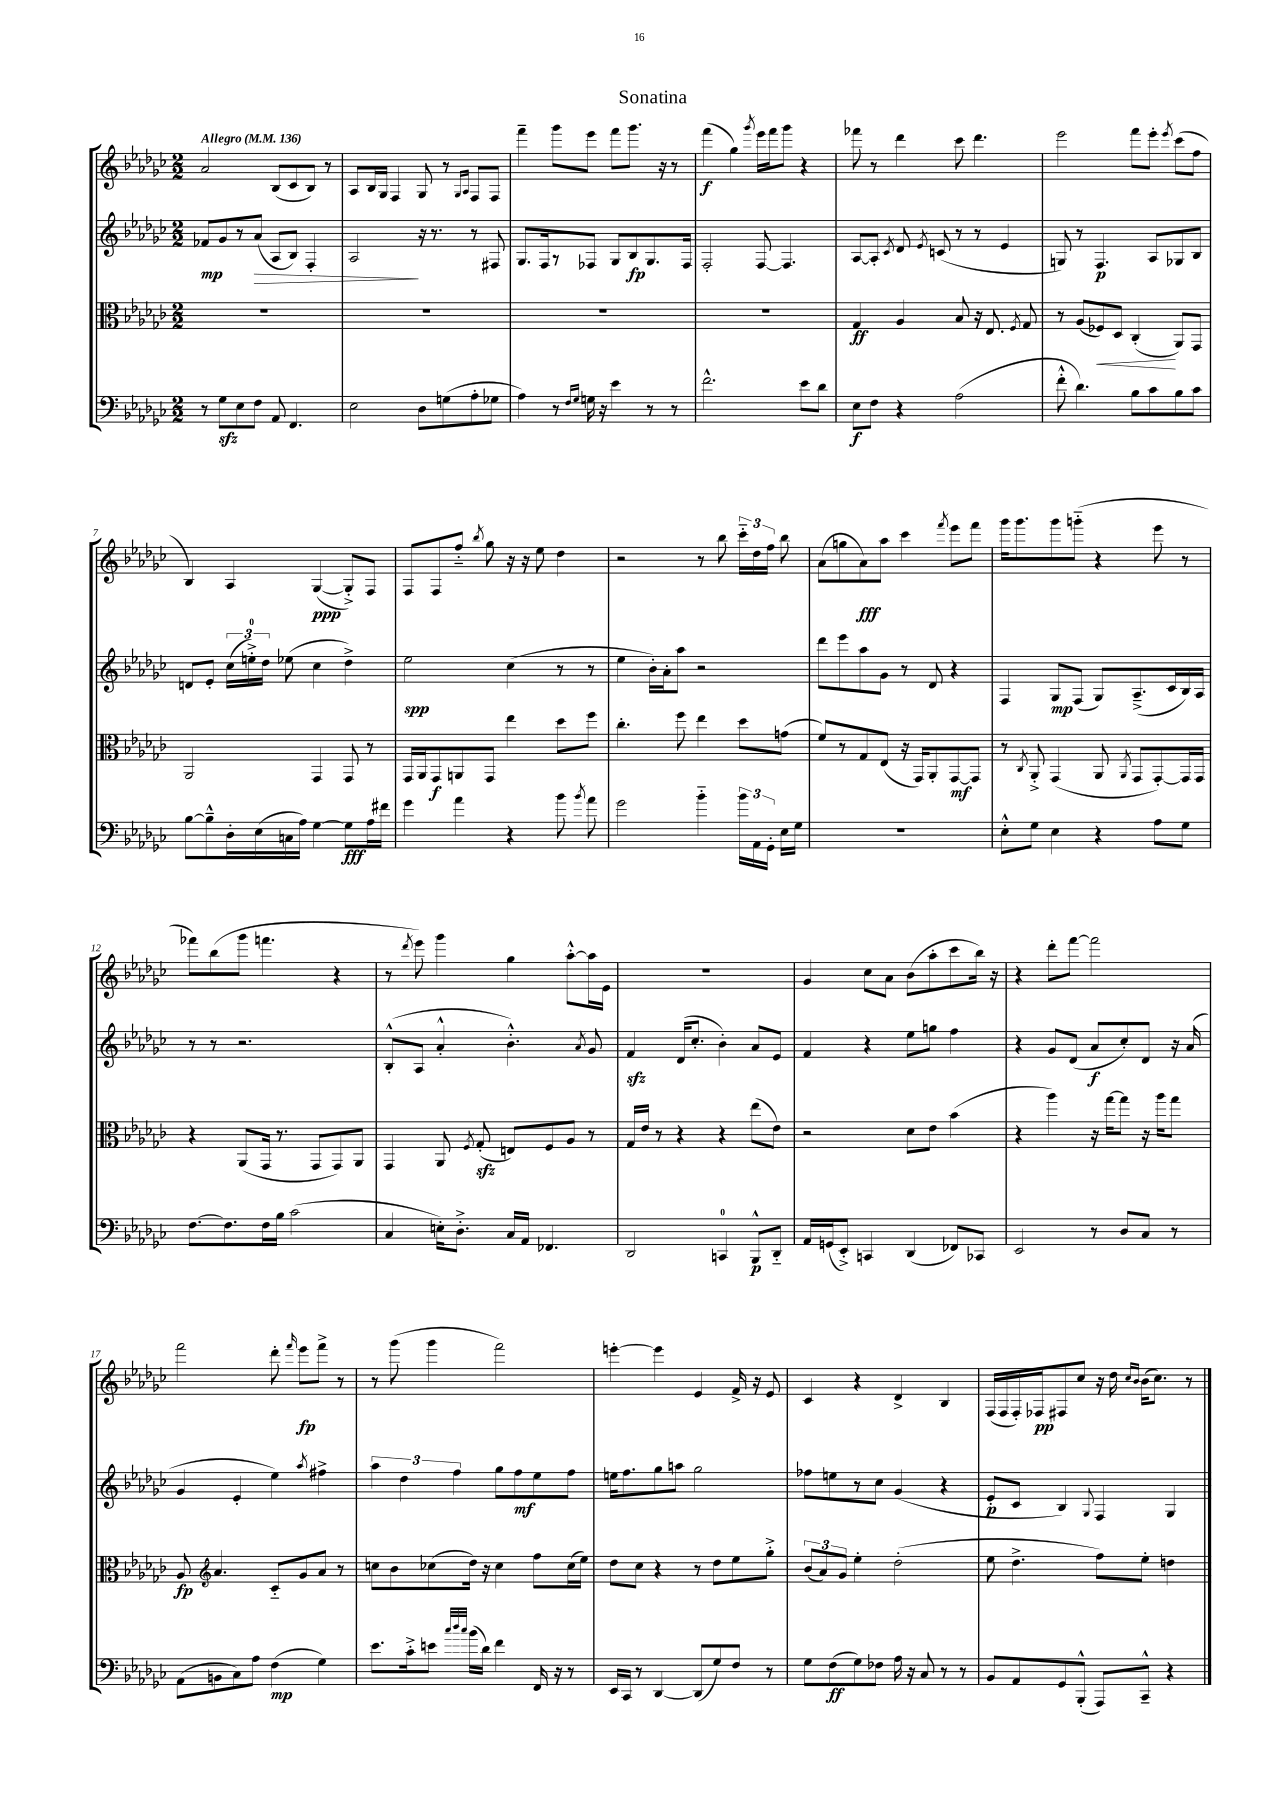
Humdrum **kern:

**kern	**kern	**kern	**kern
*staff4	*staff3	*staff2	*staff1
*clefF4	*clefC3	*clefG2	*clefG2
*k[b-e-a-d-g-c-]	*k[b-e-a-d-g-c-]	*k[b-e-a-d-g-c-]	*k[b-e-a-d-g-c-]
*M2/2	*M2/2	*M2/2	*M2/2
*MM136	*MM136	*MM136	*MM136
8r	1r	8f-	2a-
8G-	.	8g-	.
8E-	.	8r	.
8F	.	(8a-	.
8AA-	.	8A-	(8B-
4.FF	.	8B-)	8c-
.	.	4F'	8B-)
.	.	.	8r
=	=	=	=
2E-	1r	2A-	8A-
.	.	.	16B-
.	.	.	16G-
.	.	.	4F
8D-	.	16r	8G-
.	.	8.r	.
(8G	.	.	8r
.	.	.	16qqG-
.	.	.	16qqA-
8A-'	.	8r	8F
8G-	.	8F#	8F
=	=	=	=
4A-)	1r	8.G-	4fff~
.	.	16F	.
8r	.	8r	8ggg-
16qqF	.	.	.
16qqG-	.	.	.
16G	.	8F-	8eee-
16r	.	.	.
4e-	.	8G-	8fff
.	.	8B-	8.ggg-
8r	.	8.G-	.
.	.	.	16r
8r	.	.	8r
.	.	16F-	.
=	=	=	=
2.f^^	1r	2F'	(4fff
.	.	.	4gg-)
.	.	.	8qggg-
.	.	[8F	16eee-
.	.	.	16fff
.	.	4.F]	8ggg-
8e-	.	.	4r
8d-	.	.	.
=	=	=	=
8E-	4G-	[8A-	8fff-
8F	.	8A-']	8r
.	.	8qc-	.
4r	4A-	8d-	4ddd-
.	.	8qe-	.
.	.	(8c	.
(2A-	8B-	8r	8ccc-
.	16r	8r	4.ddd-
.	8.E-	.	.
.	.	4e-	.
.	8qF	.	.
.	8G-	.	.
=	=	=	=
8f'^^	8r	8G)	2eee-
4.d-)	(8A-	8r	.
.	8F-)	4.F	.
.	8D-	.	.
8B-	(4C-'	.	8fff
8c-	.	8A-	8eee-'
.	.	.	8qeee-
8B-	8AA-)	8G-	(8ccc-
8c-	8GG-	8B-	8ff
=	=	=	=
[8B-	2AA-	8d	4B-)
8B-~^^]	.	8e-'	.
16D-'	.	(24cc-	4A-
.	.	24ee'^)	.
(16E-	.	.	.
.	.	24dd-	.
16C	.	(8ee-	.
16A-)	.	.	.
[4G-	4GG-	4cc-	([4G-
8G-]	8GG-	4dd-^)	8G-'^])
16A-	8r	.	8F
16f#	.	.	.
=	=	=	=
4g-	16GG-	2ee-	8F
.	16AA-	.	.
.	8GG-	.	8F
4a-	8AA	.	8ff'~
.	.	.	8qbb-
.	8GG-	.	8gg-
4r	4ee-	(4cc-	16r
.	.	.	16r
.	.	.	8ee-
8b-	8dd-	8r	4dd-
8qb-	.	.	.
8a-	8ff	8r	.
=	=	=	=
2g-	4.cc-'	4ee-	2r
.	.	16b-')	.
.	.	16a-'	.
.	8ff	8aa-	.
4b-'~	4ee-	2r	8r
.	.	.	8bb-
24b-	8dd-	.	24ccc-'~
24AA-	.	.	24dd-
24GG-'	.	.	24ff
16E-	(8g	.	8bb-
16G-	.	.	.
=	=	=	=
1r	8f)	8ddd-	(8a-
.	8r	8eee-	8gg
.	8G-	8aa-	8a-)
.	(8E-	8g-	8aa-
.	16r	8r	4ccc-
.	16GG-)	.	.
.	8AA-'	8d-	.
.	.	.	8qfff
.	[8GG-	4r	8eee-
.	8GG-]	.	8fff
=	=	=	=
8E-'^^	8r	4F	16ggg-
.	.	.	8.ggg-
.	8qC-	.	.
8G-	8AA-'^	.	.
4E-	(4GG-	8G-	8ggg-
.	.	(8F	(8ggg'~
4r	8AA-	8G-)	4r
.	8qAA-	.	.
.	8GG-	(8.A-~^	.
8A-	[8GG-')	.	8eee-
.	.	16c-	.
8G-	16GG-]	16B-)	8r
.	16GG-	16A-	.
=	=	=	=
[8.F	4r	8r	8fff-)
.	.	8r	(8bb-
8.F]	.	.	.
.	(8AA-	2.r	8ggg-
16F	16GG-	.	4.fff
16B-	8.r	.	.
(2c-	.	.	.
.	8GG-	.	.
.	8GG-)	.	4r
.	8AA-	.	.
=	=	=	=
4C-	4GG-	(8B-'^^	8r
.	.	.	8qddd-
.	.	8A-	8eee-)
16E')	8AA-	4a-'^^	4ggg-
8.D-'^	.	.	.
.	8qF	.	.
.	(8G-'	.	.
16C-	8E)	4.b-'^^)	4gg-
16AA-	.	.	.
4.FF-	8F	.	.
.	8A-	.	[8aa-'^^
.	.	8qa-	.
.	8r	8g-	16aa-]
.	.	.	16e-
=	=	=	=
2DD-	16G-	4f	1r
.	16e-	.	.
.	8r	.	.
.	4r	(16d-	.
.	.	8.cc-'	.
4CC	4r	4b-')	.
8BBB-^^	(8ee-	8a-	.
8DD-'~	8e-)	8e-	.
=	=	=	=
16AA-	2r	4f	4g-
(16GG	.	.	.
8EE-'^)	.	.	.
4CC	.	4r	8cc-
.	.	.	8a-
(4DD-	8d-	8ee-	(8b-
.	8e-	8gg	8aa-'
8FF-)	(4b-	4ff	8ccc-
8CC-	.	.	16bb-)
.	.	.	16r
=	=	=	=
2EE-	4r	4r	4r
.	4aa-)	8g-	8ddd-'
.	.	(8d-	[8fff
8r	16r	8a-	2fff]
.	[16gg-	.	.
8D-	8gg-]	8cc-')	.
8C-	16r	8d-	.
.	16aa-	.	.
8r	8gg-	16r	.
.	.	(16a-	.
=	=	=	=
(8AA-	8A-	4g-	2fff
*	*clefG2	*	*
8BB	4.a-	.	.
8C-)	.	4e-'	.
8A-	.	.	.
(4F	8c-'~	4ee-)	8ddd-'
.	.	.	16qqfff
.	8g-	.	8eee-
.	.	8qaa-	.
4G-)	8a-	4ff#^	8fff^
.	8r	.	8r
=	=	=	=
8.e-	8cc	6aa-	8r
.	8b-	.	(8ggg-
.	.	6dd-	.
16c-'^	.	.	.
8e	(8cc-	.	4ggg-
.	.	6ff	.
32qqcc-	.	.	.
32qqdd-	.	.	.
32qqcc-	.	.	.
(16b-	16dd-)	.	.
16d-)	16r	.	.
4f	4cc-	8gg-	2fff)
.	.	8ff	.
16FF	8ff	8ee-	.
16r	.	.	.
8r	(16cc-	8ff	.
.	16ee-)	.	.
=	=	=	=
16EE-	8dd-	16ee	[4eee'
16CC-	.	8.ff	.
8r	8cc-	.	.
[4DD-	4r	8gg-	4eee]
.	.	8aa	.
(8DD-]	8r	2gg-	4e-
8G-)	8dd-	.	.
8F	8ee-	.	16f^
.	.	.	16r
8r	8gg-'^	.	8e-
=	=	=	=
8G-	(12b-	8ff-	4c-
.	12a-)	.	.
(8F	.	8ee	.
.	12g-	.	.
8G-)	4ee-'	8r	4r
8F-	.	8cc-	.
16A-	(2dd-'	(4g-	4d-^
16r	.	.	.
8C-	.	.	.
8r	.	4r	4B-
8r	.	.	.
=	=	=	=
8BB-	8ee-	8e-'	(16F
.	.	.	16F
8AA-	4.dd-^	8c-	16F')
.	.	.	16F-
8GG-	.	4B-)	8F#
(8BBB-'^^	.	.	8cc-
.	.	8qqG-	.
8AAA-)	8ff)	4F	16r
.	.	.	16dd-
.	.	.	16qqcc-
.	.	.	16qqb-
8CC-~^^	8ee-'	.	(16b-
.	.	.	8.cc-)
4r	4dd	4G-	.
.	.	.	8r
==	==	==	==
*-	*-	*-	*-
